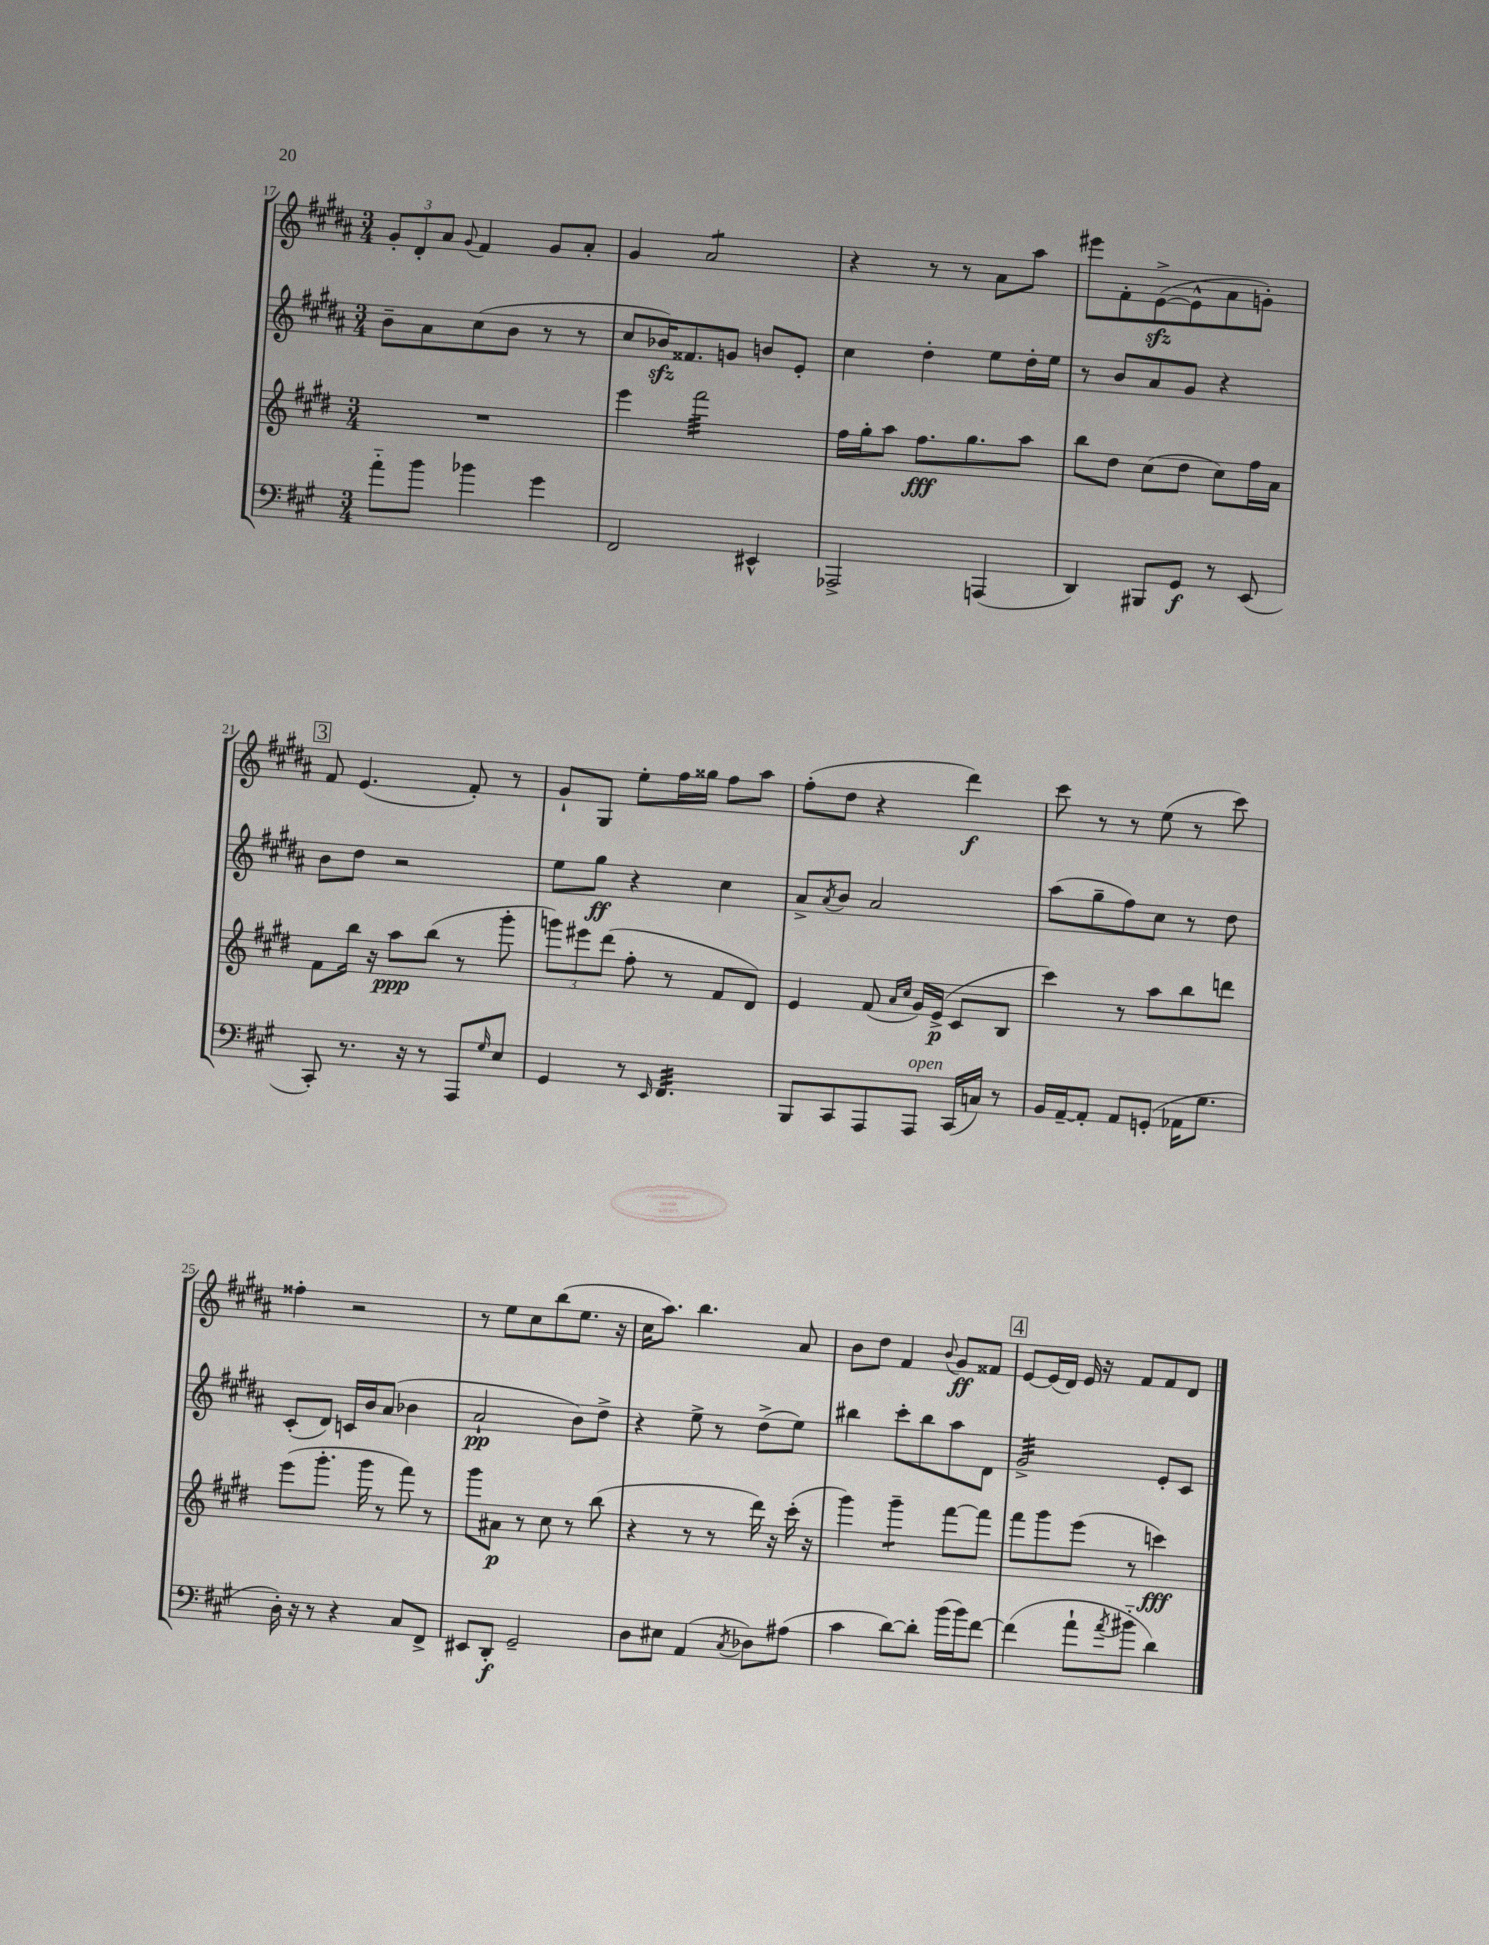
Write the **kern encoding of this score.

**kern	**kern	**kern	**kern
*staff4	*staff3	*staff2	*staff1
*clefF4	*clefG2	*clefG2	*clefG2
*k[f#c#g#]	*k[f#c#g#d#]	*k[f#c#g#d#a#]	*k[f#c#g#d#a#]
*M3/4	*M3/4	*M3/4	*M3/4
8a'~	2.r	8b~	12g#'
.	.	.	12d#'
8b	.	8a#	.
.	.	.	12a#
.	.	.	8qqg#
4b-	.	(8cc#	4f#
.	.	8b	.
4g#	.	8r	8g#
.	.	8r	8a#'
=	=	=	=
2FF#	4eee	8cc#	4g#
.	.	16b-)	.
.	.	8.f##	.
.	2fff#	.	2a#
.	.	8g	.
4EE#^^	.	8b	.
.	.	8e'	.
=	=	=	=
2AAA-^	16ff#	4cc#	4r
.	16gg#'	.	.
.	8aa	.	.
.	8.ff#	4dd#'	8r
.	.	.	8r
.	8.gg#	.	.
(4AAA	.	8ee	8a#
.	8aa	16dd#'	8aa#
.	.	16ee	.
=	=	=	=
4DD)	8bb	8r	8eee#
.	8dd#	8b	8f#'
8BBB#	(8cc#	8a#	([8e^
8GG#	8dd#	8g#	8e^^]
8r	8cc#)	4r	8a#
(8EE	16ff#	.	8g')
.	16a	.	.
=	=	=	=
8CC#')	8f#	8b	8f#
8.r	16bb	8dd#	(4.e
.	16r	.	.
.	8aa	2r	.
16r	.	.	.
8r	(8bb	.	.
8AAA	8r	.	8f#')
16qqG#	.	.	.
8E	8ggg#'	.	8r
=	=	=	=
4GG#	12ggg)	8ee	8g#`
.	12eee#	.	.
.	.	8gg#	8G#
.	(12ddd#	.	.
8r	8ff#'	4r	8ee'
16qqEE	.	.	.
4.FF#	8r	.	16ff#
.	.	.	16gg##
.	8f#	4cc#	8ff#
.	8d#)	.	8aa#
=	=	=	=
8BBB	4e	8a#^	(8ff#'
.	.	8qa#	.
8CC#	.	8b	8dd#
8AAA	(8f#	2a#	4r
.	16qqa	.	.
.	16qqcc#	.	.
8AAA	16g#)	.	.
.	(16e^	.	.
(16CC#	8c#	.	4ddd#)
16C)	.	.	.
8r	8B	.	.
=	=	=	=
16BB	4ccc#)	(8aa#	8ccc#
[16AA~	.	.	.
8AA']	.	8gg#~	8r
8AA	8r	8ff#)	8r
(8GG'	8aa	8cc#	(8ee
16AA-	8bb	8r	8r
8.G#	.	.	.
.	8ddd	8dd#	8ccc#)
=	=	=	=
16D')	(8eee	(8c#'	4ff##'
16r	.	.	.
8r	8.ggg#'	8d#)	.
4r	.	16c	2r
.	16ggg#	16b	.
.	8r	(8a#	.
8C#	8fff#)	4b-	.
8FF#^	8r	.	.
=	=	=	=
8EE#	8ggg#	2a#`	8r
8DD'	8a#	.	8ee
2GG#~	8r	.	8cc#
.	8cc#	.	(8bb
.	8r	8b)	8.ee
.	(8bb	8dd#^	.
.	.	.	16r
=	=	=	=
8D	4r	4r	16cc#
.	.	.	8.aa#)
8E#	.	.	.
(4AA	8r	8ee^	4.bb
.	8r	8r	.
8qC#	.	.	.
8D-)	16ddd#)	(8dd#^	.
.	16r	.	.
(8A#	(16ccc#'	8ee)	8a#
.	16r	.	.
=	=	=	=
4c#	4ggg#)	4bb#	8b
.	.	.	8dd#
[8d)	4ggg#~	8ccc#'	4f#
8d']	.	8bb#	.
.	.	.	8qqb
(16b	[8fff#	8aa#	8g#
16b)	.	.	.
[8f#	8fff#]	8d#	8f##
=	=	=	=
(4f#]	8fff#	2g#^	[8e
.	8ggg#	.	(16e]
.	.	.	16d#)
8a`	(8eee	.	16e
.	.	.	16r
8qa	.	.	.
8b#'~	8r	.	8f#
4d)	4ccc)	8e'	8f#
.	.	8c#	8d#
==	==	==	==
*-	*-	*-	*-
